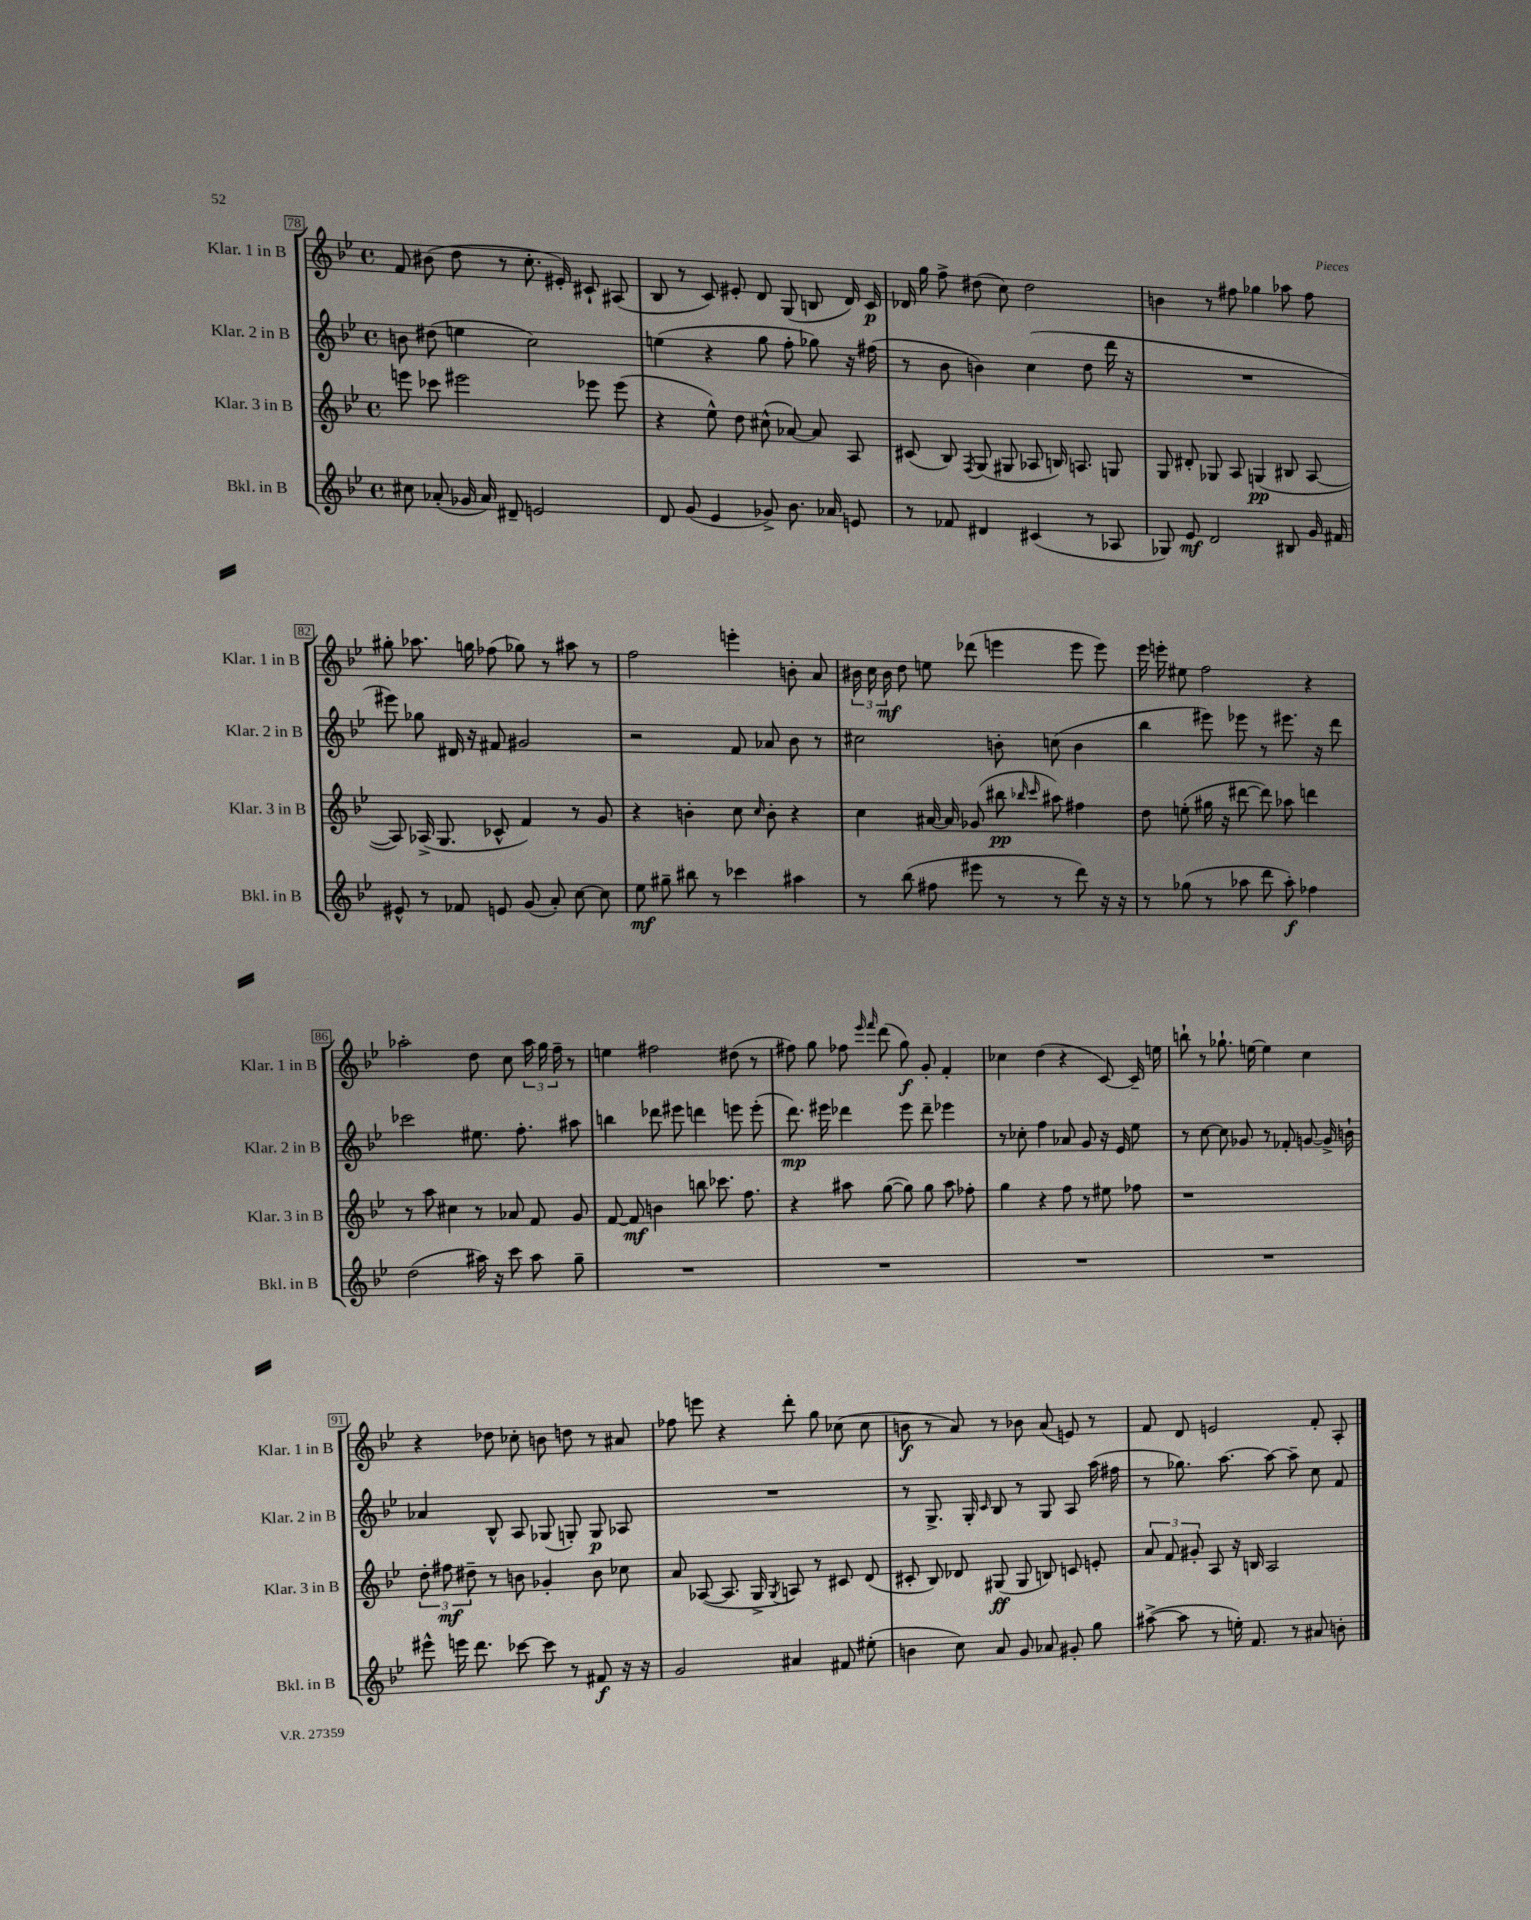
<<
\new StaffGroup <<
\new Staff = "s0" \with { instrumentName = "Klar. 1 in B" shortInstrumentName = "Klar. 1 in B" } {
    \clef treble \key bes \major \defaultTimeSignature \time 4/4
    \autoBeamOff f'8 bis'8( d''8 r8 c''8.-. eis'16-.) cis'8-! ais8( |
    bes8 r8 c'8) eis'8-. d'8 g8( b8 d'16) c'16\p |
    des'16 g''16 f''8-> dis''8( c''8) dis''2 |
    b'4 r8 fis''8 ges''4 aes''8 fis''8 |
    gis''8-. aes''8. g''16 fes''8( ges''8) r8 ais''8 r8 |
    f''2 e'''4-. b'8-. a'8 |
    \tuplet 3/2 { bis'16 c''16 bis'16\mf } d''8 e''8 des'''8( e'''4 e'''8 e'''8) |
    ees'''16 e'''16-. eis''8 f''2 r4 |
    aes''2-. d''8 c''8 \tuplet 3/2 { aes''16 g''16 f''16-- } r8 |
    e''4 fis''2 dis''8( r8 |
    fis''8) g''8 fes''8 \grace { ees'''16 f'''16 } d'''8( g''8\f) g'8-. f'4-. |
    ces''4 d''4( r4 c'8~) c'16-- e''16 |
    b''8-! r8 ges''8.-! e''16~ e''4 c''4 |
    r4 des''8 ces''8-. b'8 d''8 r8 ais'8 |
    fes''8 e'''8 r4 d'''8-. g''8 ces''8( ces''8 |
    b'8\f r8 a'8) r8 bes'8 a'8( e'8) r8 |
    f'8 d'8 e'2 f'8-. a8-. \bar "|." |
}
\new Staff = "s1" \with { instrumentName = "Klar. 2 in B" shortInstrumentName = "Klar. 2 in B" } {
    \clef treble \key bes \major \defaultTimeSignature \time 4/4
    \autoBeamOff b'8 dis''8( e''4 c''2) |
    e''4( r4 g''8 f''8-. ges''8) r16 fis''16( |
    r8 bes'8 b'4) c''4( d''8 d'''16 r16 |
    R1 |
    eis'''8) ges''8 dis'16 r16 fis'8 gis'2 |
    r2 f'8 aes'8 bes'8 r8 |
    cis''2 b'8-. c''8( b'4 |
    bes''4 eis'''8) ees'''8 r8 eis'''8. r16 d'''8 |
    ces'''2 eis''8. f''8.-. ais''8 |
    b''4 des'''8 eis'''8 d'''4 e'''8 e'''8-.( |
    d'''8.\mp) eis'''16 des'''4 eis'''8 des'''8-- ees'''4 |
    r8 ces''8-. f''4 aes'8 g'8 r16 ees'16 ees''8 |
    r8 c''8~ c''8 ges'8 r8 fes'8-. g'8~ g'16-> b'16-! |
    aes'4 bes8-^ a8 ges8( g8-.) g8\p aes8 |
    R1 |
    r8 g8.-> g16-. \grace { c'16 } bes8 r8 g8 a8 a''16( fis''16 |
    r8 ges''8.) a''8.~ a''8~ a''8-- c''8 f'8 \bar "|." |
}
\new Staff = "s2" \with { instrumentName = "Klar. 3 in B" shortInstrumentName = "Klar. 3 in B" } {
    \clef treble \key bes \major \defaultTimeSignature \time 4/4
    \autoBeamOff e'''8 ces'''8 eis'''2 ees'''8 ees'''8( |
    r4 ees''8-^) d''8 cis''8-^( aes'8~) aes'8 a8 |
    cis'8( bes8) \acciaccatura { f8 } g8( gis8 aes8 b16) a8. g8 |
    g8 dis'8-. ges8 a8 g4\pp( bis8 a8~ |
    a8) aes16->( g8. ces'8-^ f'4) r8 g'8 |
    r4 b'4-. c''8 \grace { c''16 } b'8-. r4 |
    c''4 ais'16~ ais'16 ges'8( bis''8\pp \grace { bes''16 c'''16 } ais''8) fis''4 |
    d''8 e''8-.( gis''16 r16 dis'''8~ dis'''8) aes''8 d'''4 |
    r8 a''8 cis''4 r8 aes'8 f'8 g'8 |
    f'8~ f'8\mf b'4 b''8 ces'''8. f''8. |
    r4 ais''8 g''8~( g''8) g''8 ais''8 fes''8-. |
    g''4 r4 f''8 r8 eis''8 fes''8 |
    r1 |
    \tuplet 3/2 { d''8-. fis''8\mf dis''8-- } r8 b'8 ges'4-. b'8 ces''8 |
    a'8 aes8~( aes8. g16-> \acciaccatura { g8 } a8) r8 cis'8 d'8( |
    cis'8-. bes8) des'8 gis8\ff( gis8 b8) c'8 e'8-. |
    \tuplet 3/2 { a'8 f'8 gis'8-. } a8 r16 b16 a2 \bar "|." |
}
\new Staff = "s3" \with { instrumentName = "Bkl. in B" shortInstrumentName = "Bkl. in B" } {
    \clef treble \key bes \major \defaultTimeSignature \time 4/4
    \autoBeamOff cis''8 aes'8-.( ges'16 aes'16) dis'8-- e'2 |
    d'8 g'8( ees'4 ges'8->) bes'8. aes'16 e'8 |
    r8 fes'8 dis'4 cis'4( r8 aes8 |
    ges8) ees'8\mf d'2 bis8 g'16 fis'16 |
    eis'8-^ r8 fes'8 e'8 g'8( a'8-.) c''8~ c''8 |
    ees''8\mf gis''8-- bis''8 r8 ces'''4 ais''4 |
    r8 bes''8( fis''8 eis'''8 r8 r8 d'''8) r16 r16 |
    r8 ges''8( r8 aes''8 d'''8 aes''8-.\f) fes''4 |
    d''2( ais''16) r16 c'''8 ais''8 g''8-- |
    R1 |
    R1 |
    R1 |
    R1 |
    eis'''8-^ e'''16 d'''8. ces'''8~ ces'''8 r8 fis'8\f r16 r16 |
    g'2 ais'4 fis'8 eis''8-.( |
    b'4 c''8) a'8 g'8 aes'8 gis'8-. g''8 |
    ais''8~->( ais''8 r8 e''16-.) f'8. r8 ais'8 b'8-. \bar "|." |
}
>>
>>
\layout { \context { \Score currentBarNumber = #78 \override BarNumber.stencil = #(make-stencil-boxer 0.1 0.3 ly:text-interface::print) } }
